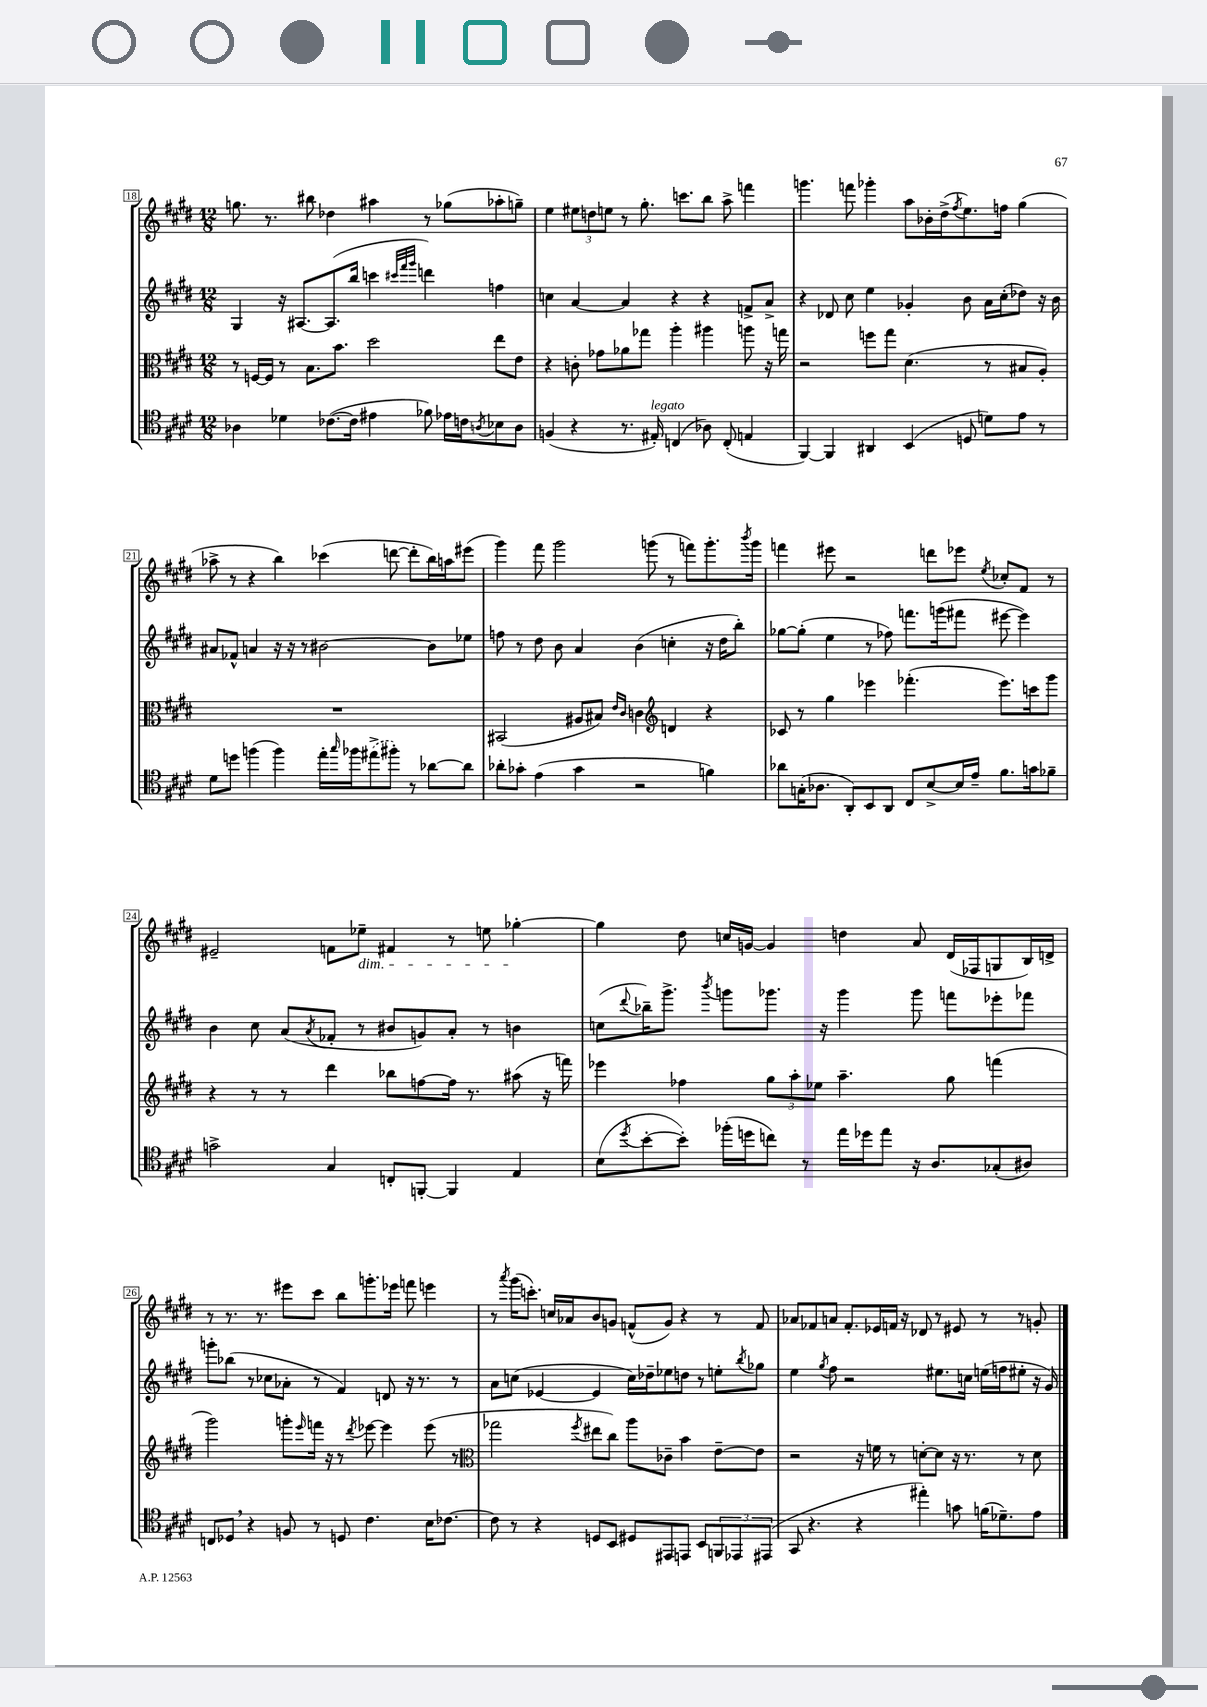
<<
\new StaffGroup <<
\new Staff = "s0" {
    \clef treble \key e \major \numericTimeSignature \time 12/8
    g''8. r8. bis''8 des''4 ais''4 r8 ges''8( aes''8-. g''8--) |
    e''4 \tuplet 3/2 { eis''8 d''8 e''8 } r8 gis''8.-. c'''8. b''8 a''8-> f'''4 |
    g'''4. f'''8 ges'''4-. a''8 bes'16-. dis''16->( \acciaccatura { fis''8 } e''8.) f''16 gis''4( |
    aes''8-> r8 r4 b''4) ces'''4( d'''8~ d'''8-. b''16) a''16 eis'''8( |
    gis'''4) fis'''8 gis'''2 g'''8( r8 f'''8) g'''8.-. \acciaccatura { b'''8 } g'''16 |
    f'''4 eis'''8 r2 d'''8 ees'''8 \acciaccatura { e''8 } ces''8-. fis'8 r8 |
    eis'2-- f'8 ees''8--\dim fis'4 r8 e''8 ges''4~-.\! |
    ges''4 dis''8 c''16 g'16~ g'4 d''4 a'8 dis'16( fes16 g8 b16) d'16-> |
    r8 r8. r8. eis'''8 cis'''8 b''8 g'''8.-. ees'''16 f'''8 e'''4 |
    r8 \acciaccatura { a'''8 } gis'''16( c'''8.-.) c''16 aes'16 b'8 g'8 f'8-^( g'8) r4 r8 f'8 |
    aes'8 fes'8 a'8 fes'8.-. ees'16 f'16 r16 des'8 r8 eis'8 r8 r8 g'8-. \bar "|." |
}
\new Staff = "s1" {
    \clef treble \key e \major \numericTimeSignature \time 12/8
    gis4 r16 ais8.~ ais8.( b''16 c'''4 \grace { cis'''32 fis'''32 gis'''32 } d'''4) f''4 |
    c''4 a'4~ a'4 r4 r4 f'8-> a'8-> |
    r4 des'8 cis''8 e''4 ges'4-. b'8 a'16 cis''16-.( des''8) r16 b'16 |
    ais'8 fes'8-^ a'4 r16 r16 r8 bis'2~ bis'8 ees''8 |
    f''8 r8 dis''8 b'8 a'4 b'4( c''4-. r16 dis''16 b''8-.) |
    ges''8~ ges''8-.( e''4 r8 fes''8) f'''8. g'''16( fis'''8 eis'''8~ eis'''4) |
    b'4 cis''8 a'8( \acciaccatura { a'8 } fes'8-. r8 bis'8 g'8) a'8-. r8 b'4 |
    c''8( \appoggiatura { dis'''8 } bes''16--) gis'''8.-> \acciaccatura { b'''8 } g'''8 ges'''8. r16 ges'''4 ges'''8 f'''8 ees'''8-. fes'''8 |
    g'''8-. bes''8( r8 ces''8 aes'8-. r8 fis'4) d'8 r16 r8. r8 |
    a'8 c''8( ees'4~ ees'4 c''16) des''16-- ees''8 d''8 r8 e''8-. \acciaccatura { b''8 } ges''8 |
    e''4 \acciaccatura { gis''8 } fis''8 r2 eis''8. c''16 e''16( f''16 eis''8-. r16 gis'16) \bar "|." |
}
\new Staff = "s2" {
    \clef alto \key e \major \numericTimeSignature \time 12/8
    r8 f16~ f16 r8 b8. b'8. dis''2 e''8 e'8 |
    r4 c'8-. ges'8 aes'8 ges''8 a''4-. ais''4 a''8 r16 g''16 |
    r2 f''8 gis''8 dis'4.( r8 bis8 a8-.) |
    R1. |
    bis,2( ais8 bis8) \grace { e'16 cis'16 } c'4 \clef treble d'4 r4 |
    ces'8 r8 gis''4 ees'''4 fes'''4.-.( ees'''8.) c'''16 gis'''8 |
    r4 r8 r8 dis'''4 bes''8 f''8~ f''16 r8. ais''8( r16 f'''16) |
    ees'''4 fes''4 \tuplet 3/2 { gis''8 a''8-. ees''8 } a''4.-- gis''8 f'''4( |
    gis'''2) g'''8-. \grace { e'''16 } f'''16 r16 r8 \acciaccatura { dis'''8 } ees'''8~ ees'''4 ees'''8( r8 |
    \clef alto ges''2 \acciaccatura { fis''8 } eis''8 cis''8) a''8 ces'8-- b'4 e'8~-- e'8 |
    r2 r16 f'16 r8 d'8~-. d'8 r16 r8. r8 d'8 \bar "|." |
}
\new Staff = "s3" {
    \clef tenor \key e \major \numericTimeSignature \time 12/8
    aes4 des'4 ces'8.~( ces'16 eis'4 fes'8) ees'16 c'16 \acciaccatura { a8 } bes8 a8 |
    f4( r4 r8. eis16-.^\markup { \italic "legato" }) c4( aes8) c8-.( e4 |
    fis,4~) fis,4 ais,4 b,4( d8 d'8) e'8 r8 |
    dis'8 d''8 f''4( f''4) e''16-. \grace { gis''16 } fes''16 \once \slurDashed eis''8->( fis''8-.) r8 aes'8~ aes'8 |
    aes'8-. ges'8-. e'4( ges'4 r2 f'4) |
    aes'8 g16-.( aes8. a,8-.) b,8 a,8 cis8 b8~-> b16 e'16-- fis'8. g'16 fes'8-- |
    g'2-> gis4 c8-. f,8~-. f,4 e4 |
    b8( \acciaccatura { dis''8 } b'8~-. b'8-.) fes''16-.( d''16 c''8) r8 e''16 des''16 e''8 r16 a8. ges8-.( ais8) |
    c8 des8 \breathe r4 f8 r8 d8 cis'4. b16 ces'8.~ |
    ces'8 r8 r4 d8 b,8 dis8 eis,8 e,8 b,8 \tuplet 3/2 { f,8 ees,8 eis,8( } |
    gis,8 r4. r4 eis''4-.) g'8 f'16( des'8.--) e'8 \bar "|." |
}
>>
>>
\layout { \context { \Score currentBarNumber = #18 \override BarNumber.stencil = #(make-stencil-boxer 0.1 0.3 ly:text-interface::print) } }
